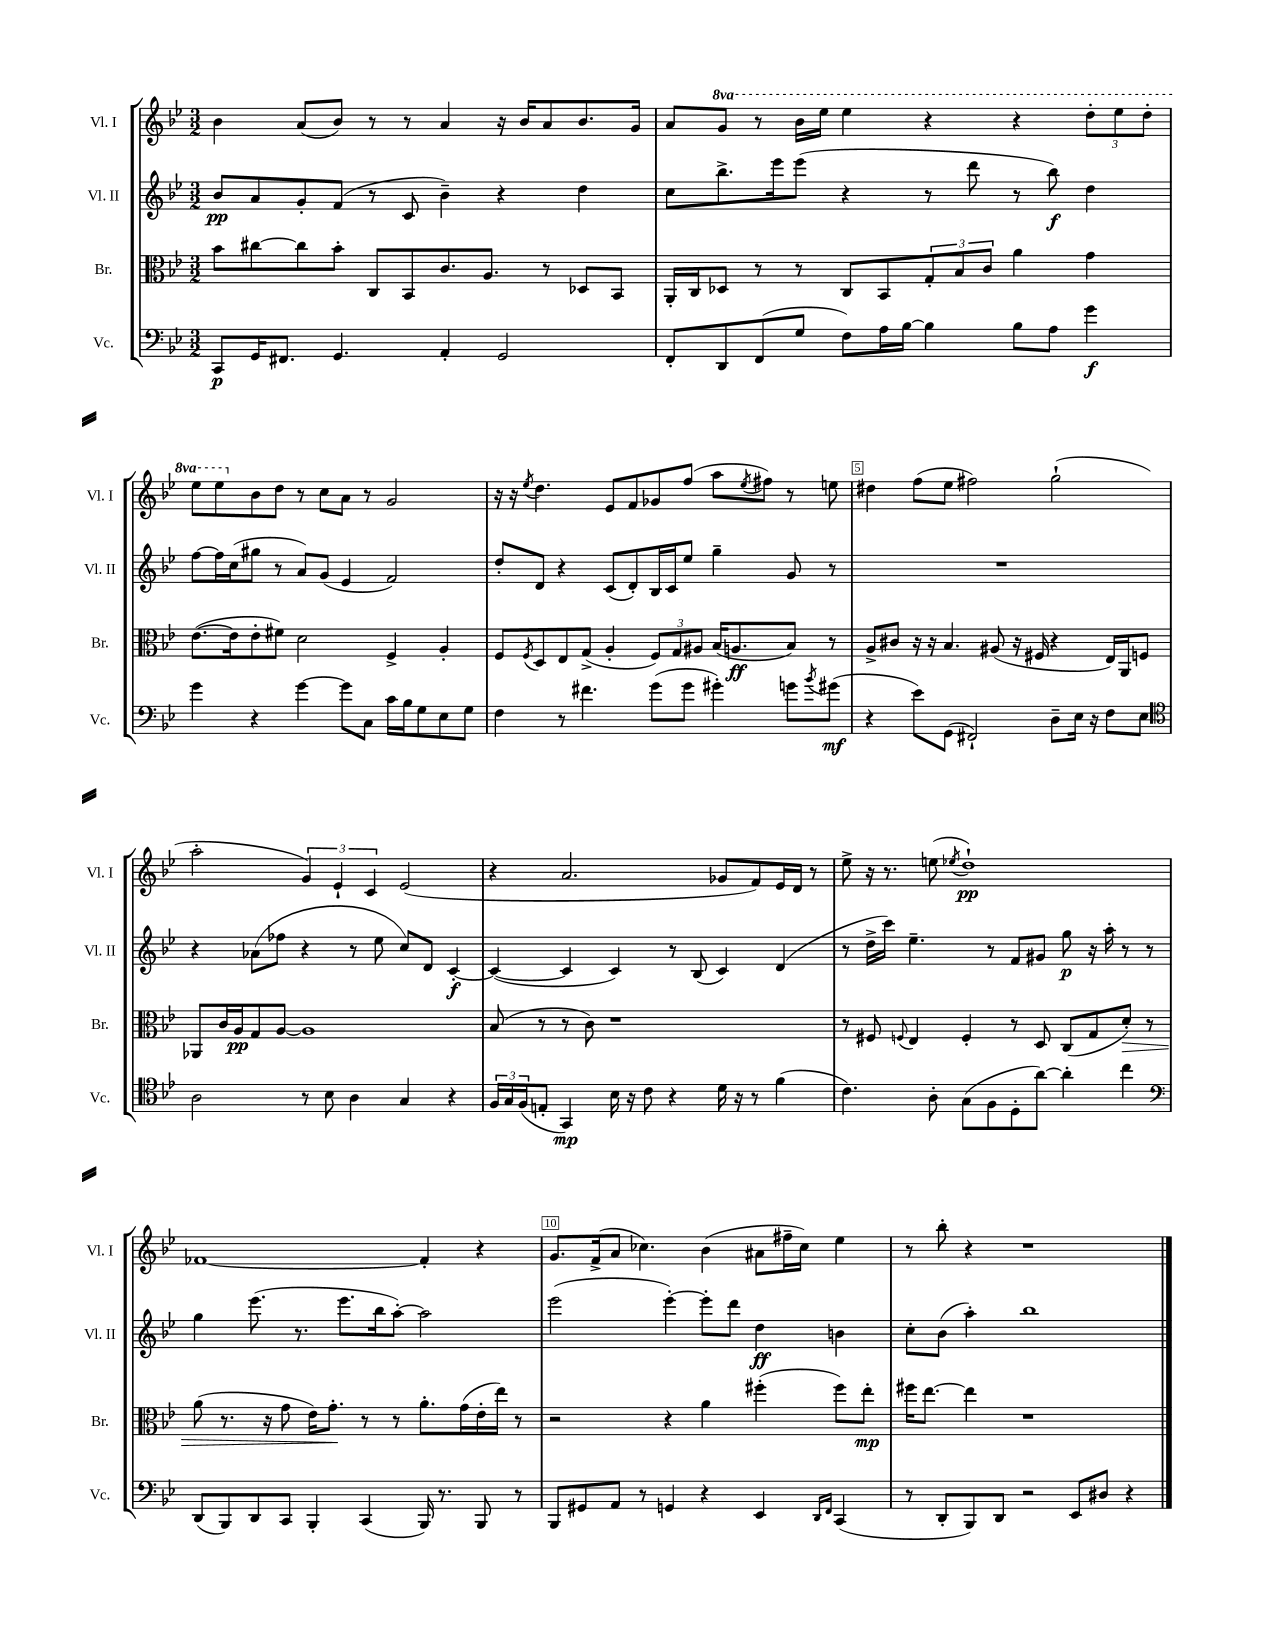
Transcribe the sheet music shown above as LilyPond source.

<<
\new StaffGroup <<
\new Staff = "s0" \with { instrumentName = "Vl. I" shortInstrumentName = "Vl. I" } {
    \clef treble \key bes \major \numericTimeSignature \time 3/2 \set Staff.ottavationMarkups = #ottavation-simple-ordinals
    bes'4 a'8( bes'8) r8 r8 a'4 r16 bes'16 a'8 bes'8. g'16 |
    a'8 \ottava #1 g''8 r8 bes''16 ees'''16 ees'''4 r4 r4 \tuplet 3/2 { d'''8-. ees'''8 d'''8-. } |
    ees'''8 ees'''8 \ottava #0 bes'8 d''8 r8 c''8 a'8 r8 g'2 |
    r16 r16 \acciaccatura { ees''8 } d''4. ees'8 f'8 ges'8 f''8( a''8 \acciaccatura { ees''8 } fis''8) r8 e''8 |
    dis''4 f''8( ees''8 fis''2) g''2-!( |
    a''2-. \tuplet 3/2 { g'4) ees'4-! c'4 } ees'2( |
    r4 a'2. ges'8 f'8) ees'16 d'16 r8 |
    ees''8-> r16 r8. e''8( \acciaccatura { ees''8 } d''1-!\pp) |
    fes'1~ fes'4-. r4 |
    g'8. f'16->( a'8 ces''4.) bes'4( ais'8 fis''16-- ces''16) ees''4 |
    r8 bes''8-. r4 r1 \bar "|." |
}
\new Staff = "s1" \with { instrumentName = "Vl. II" shortInstrumentName = "Vl. II" } {
    \clef treble \key bes \major \numericTimeSignature \time 3/2
    bes'8\pp a'8 g'8-. f'8( r8 c'8 bes'4--) r4 d''4 |
    c''8 bes''8.-> ees'''16 ees'''8( r4 r8 d'''8 r8 bes''8\f) d''4 |
    f''8~ f''16 c''16( gis''8 r8 a'8) g'8( ees'4 f'2) |
    d''8-. d'8 r4 c'8( d'8-.) bes16 c'16 ees''8 g''4-- g'8 r8 |
    R1. |
    r4 aes'8( fes''8 r4 r8 ees''8 c''8) d'8 c'4~-.\f |
    c'4~( c'4 c'4) r8 bes8( c'4) d'4( |
    r8 d''16-> c'''16) ees''4.-- r8 f'8 gis'8 g''8\p r16 a''16-. r8 r8 |
    g''4 ees'''8.( r8. ees'''8. bes''16 a''8~-.) a''2 |
    ees'''2( ees'''4~-.) ees'''8-. d'''8 d''4\ff b'4 |
    c''8-. bes'8( a''4-.) bes''1 \bar "|." |
}
\new Staff = "s2" \with { instrumentName = "Br." shortInstrumentName = "Br." } {
    \clef alto \key bes \major \numericTimeSignature \time 3/2
    bes'8 cis''8~ cis''8 bes'8-. c8 bes,8 c'8. a8. r8 des8 bes,8 |
    a,16-. c16 des8 r8 r8 c8 bes,8 \tuplet 3/2 { g8-. bes8 c'8 } a'4 g'4 |
    ees'8.~( ees'16 ees'8-. fis'8) d'2 f4-> a4-. |
    f8 \acciaccatura { f8 } d8 ees8 g8->( a4-. \tuplet 3/2 { f8) g8 ais8 } bes16( a8.\ff bes8) r8 |
    a8-> cis'8 r16 r16 bes4. ais8( r16 fis16 r4 ees16) a,16 f8 |
    aes,8 c'16 a16\pp g8 a8~ a1 |
    bes8( r8 r8 c'8) r1 |
    r8 fis8 \appoggiatura { f8 } ees4 f4-. r8 d8 c8( g8 d'8-.\>) r8 |
    a'8( r8. r16 g'8 ees'16) g'8.-.\! r8 r8 a'8.-. g'16( ees'16-. ees''16) r8 |
    r2 r4 a'4 fis''4-.( fis''8) ees''8-.\mp |
    fis''16 ees''8.~ ees''4 r1 \bar "|." |
}
\new Staff = "s3" \with { instrumentName = "Vc." shortInstrumentName = "Vc." } {
    \clef bass \key bes \major \numericTimeSignature \time 3/2
    c,8\p g,16 fis,8. g,4. a,4-. g,2 |
    f,8-. d,8 f,8( g8 f8) a16 bes16~ bes4 bes8 a8 g'4\f |
    g'4 r4 g'4~ g'8 c8 c'16 bes16 g8 ees8 g8 |
    f4 r8 fis'4. g'8( g'8 gis'4-.) g'8 \acciaccatura { bes'8 } gis'8\mf( |
    r4 ees'8) g,8( fis,2-!) d8-- ees16 r16 f8 ees8 |
    \clef tenor a2 r8 bes8 a4 g4 r4 |
    \tuplet 3/2 { f16 g16 f16( } e8-. g,4\mp) bes16 r16 c'8 r4 d'16 r16 r8 f'4( |
    c'4.) a8-. g8( f8 d8-. a'8~) a'4-. c''4 |
    \clef bass d,8( bes,,8) d,8 c,8 bes,,4-. c,4( bes,,16) r8. bes,,8 r8 |
    bes,,8 gis,8 a,8 r8 g,4 r4 ees,4 \grace { d,16 f,16 } c,4( |
    r8 d,8-. bes,,8) d,8 r2 ees,8 dis8 r4 \bar "|." |
}
>>
>>
\layout { \context { \Score \override BarNumber.break-visibility = ##(#f #t #t) barNumberVisibility = #(every-nth-bar-number-visible 5) \override BarNumber.stencil = #(make-stencil-boxer 0.1 0.3 ly:text-interface::print) } }
